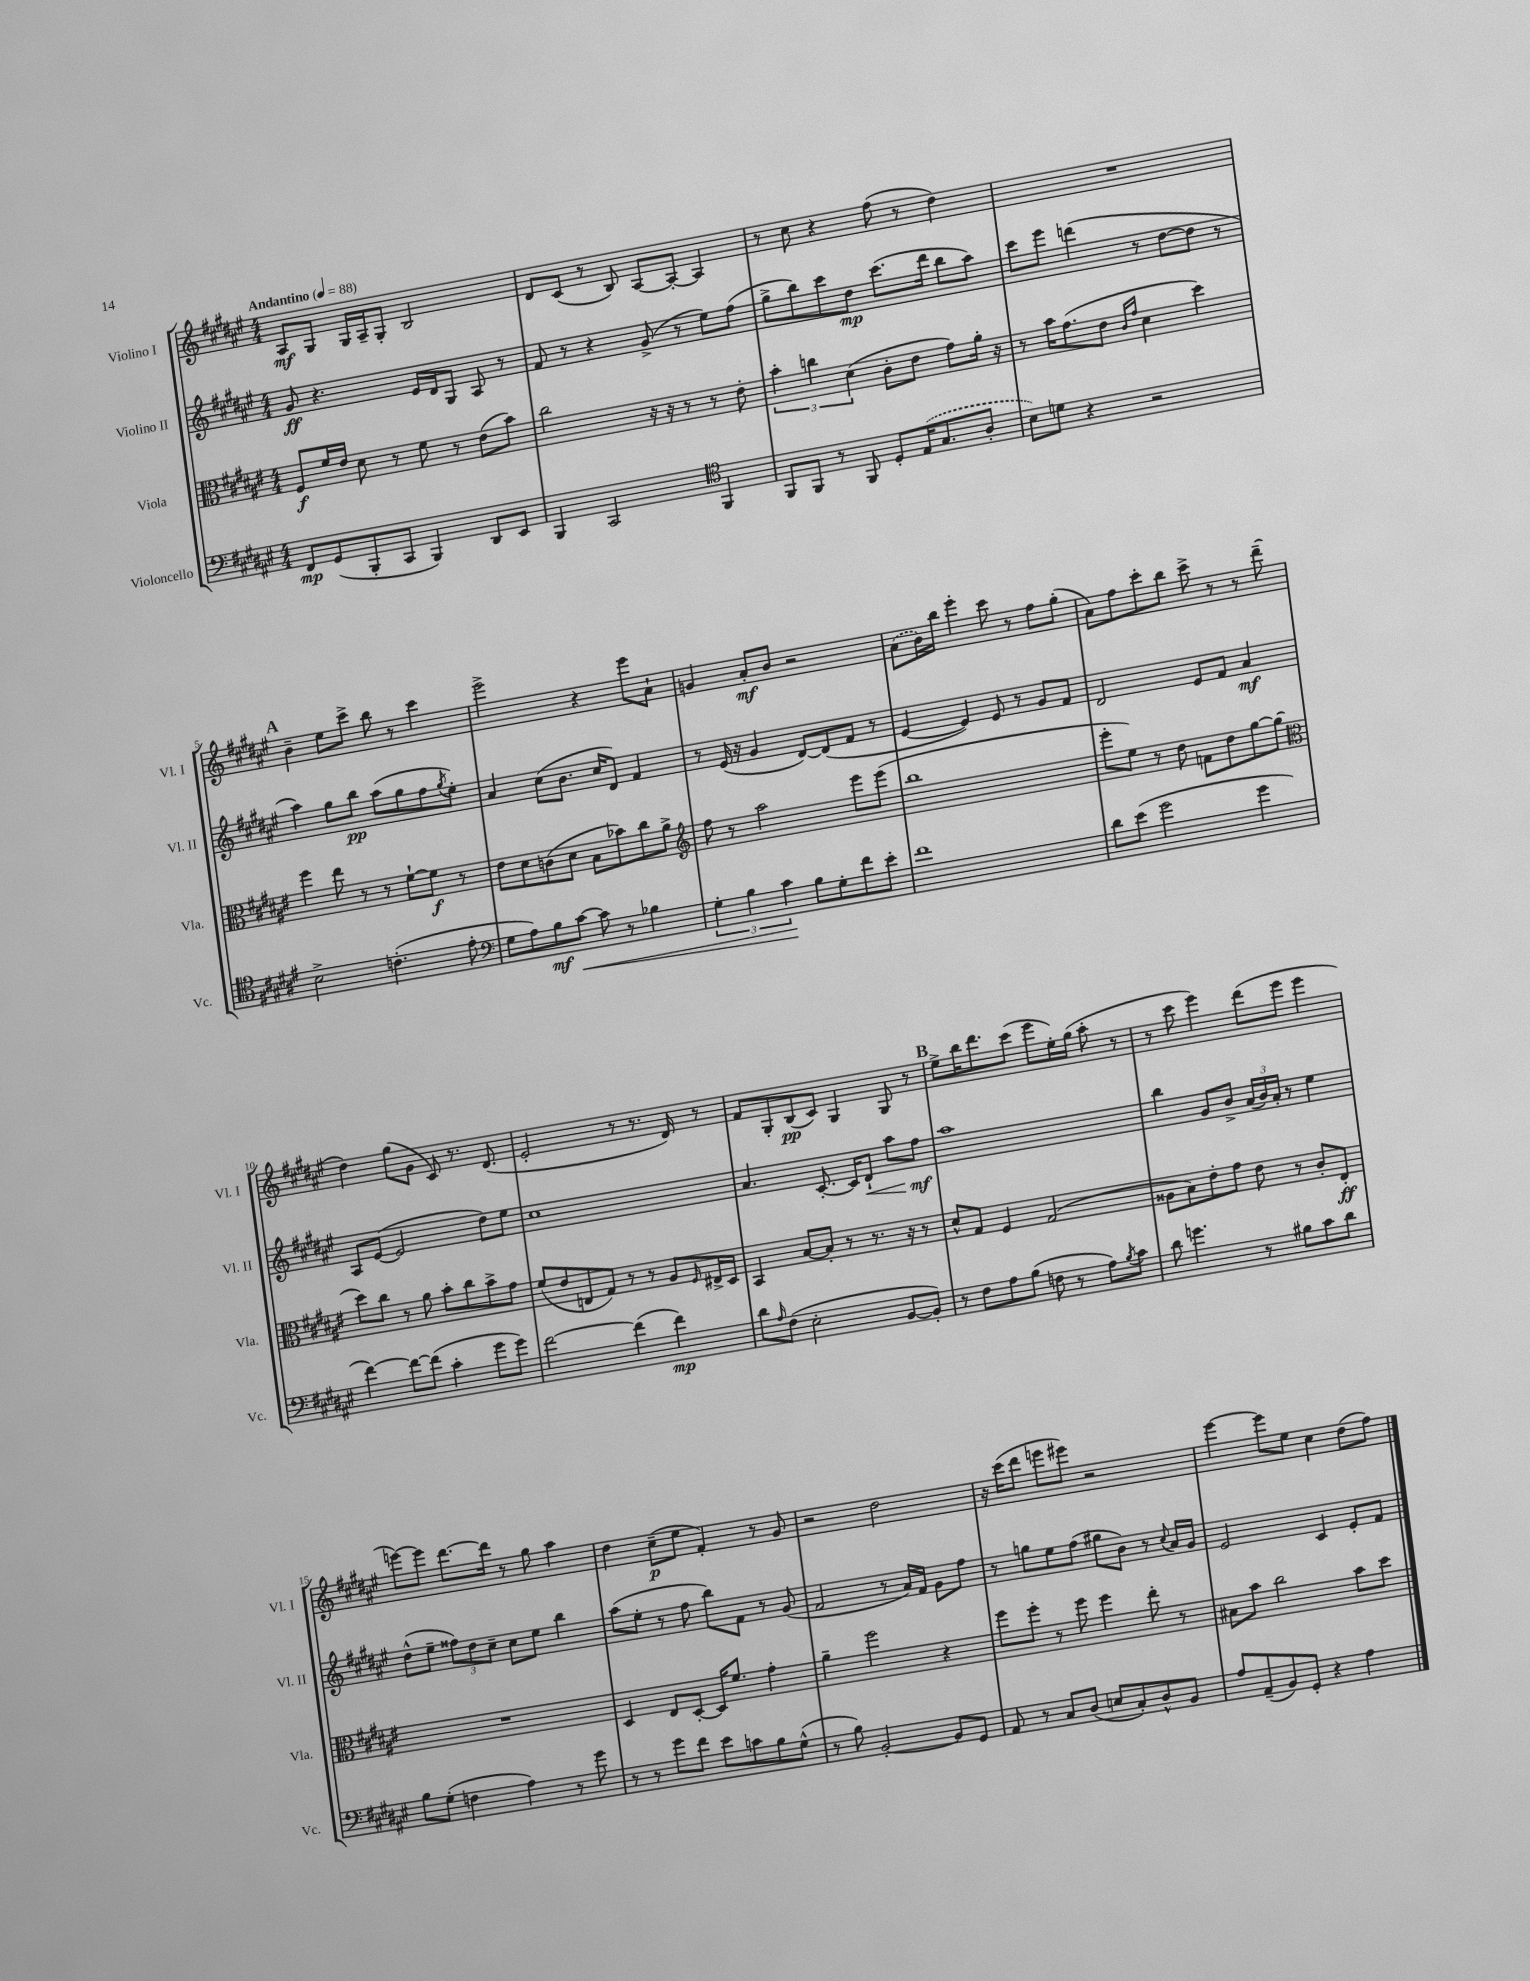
<<
\new StaffGroup <<
\new Staff = "s0" \with { instrumentName = "Violino I" shortInstrumentName = "Vl. I" } {
    \clef treble \key fis \major \numericTimeSignature \time 4/4 \tempo "Andantino" 4 = 88
    ais8\mf gis8 gis16 ais16-- gis8-. b2 |
    dis'8 cis'8( r8 b8) ais8~ ais8~-. ais4 |
    r8 cis''8 r4 fis''8( r8 dis''4) |
    R1 |
    \mark \markup { \bold "A" } b'4-- eis''8 cis'''8-> b''8 r8 cis'''4 |
    eis'''2-> r4 eis'''8 ais'8-! |
    g'4 ais'8-.\mf b'8 r2 |
    \once \slurDashed ais'8( b'16) b''16 eis'''4-. cis'''8 r8 fis''8 gis''8-.( |
    ais'8) fis''8 cis'''8-. b''8 cis'''8-> r8 r8 dis'''8--( |
    dis''4) gis''8( gis'8 cis'8) r8. dis'8.( |
    eis'2-. r8 r8. dis'16) r8 |
    fis'8 gis8-. b8\pp( cis'8) gis4 gis8 r8 |
    \mark \markup { \bold "B" } eis''8-> b''16 dis'''8. cis'''8( eis'''8 eis''16-.) gis''16( ais''8-. r8 |
    r8 cis'''8 eis'''4) dis'''8( eis'''8 eis'''4 |
    e'''8~) e'''8 dis'''8.~ dis'''16 r8 gis''8 ais''4 |
    dis''4 cis''8--\p( eis''8 fis'4-.) r8 gis'8 |
    r2 dis''2 |
    r16 cis'''16( dis'''8 e'''8 eis'''8) r2 |
    eis'''4~ eis'''8 eis''8 cis''4 dis''8( fis''8) \bar "|." |
}
\new Staff = "s1" \with { instrumentName = "Violino II" shortInstrumentName = "Vl. II" } {
    \clef treble \key fis \major \numericTimeSignature \time 4/4
    gis'8\ff r4. eis'16 dis'16 gis8 ais8 r8 |
    fis'8 r8 r4 gis'8->( r8 eis''8) fis''8( |
    gis''8-> b''8) cis'''8 dis''8\mp cis'''8.( dis'''16 b''8 ais''8) |
    cis'''8 eis'''8 d'''4( r8 dis''8~ dis''8 r8 |
    \mark \markup { \bold "A" } ais''4) gis''8 b''8\pp ais''8( gis''8 fis''8 \acciaccatura { gis''8 } eis''8-.) |
    ais'4 cis''8( b'8. cis''16 dis'8) fis'4 |
    r8 eis'16( r16 gis'4 dis'8~) dis'8( fis'8 r8 |
    eis'4~ eis'4) eis'8 r8 gis'8 fis'8 |
    dis'2 eis'8 fis'8 ais'4\mf |
    ais8 eis'8~( eis'2 dis''8) eis''8 |
    cis''1 |
    ais'4. cis'8.~-. cis'16 dis'8-!\< ais''8 fis''8\mf\! |
    \mark \markup { \bold "B" } ais''1 |
    b''4 gis'8 b'8-> \tuplet 3/2 { ais'16( b'16) ais'16-. } r8 eis''4 |
    dis''8-^( eis''8-- \tuplet 3/2 { fisis''8) dis''8 cis''8-- } cis''8 eis''8 b''4 |
    ais''8( eis''8-. r8 fis''8 b''8) fis'8 r8 gis'8( |
    fis'2 r8 ais'16) fis'16 gis'8 fis''8 |
    r8 g''8 eis''8 fis''8( gis''8 b'8) r8 \appoggiatura { cis''8 } ais'16 gis'16 |
    eis'2 cis'4 eis'8-. fis'8 \bar "|." |
}
\new Staff = "s2" \with { instrumentName = "Viola" shortInstrumentName = "Vla." } {
    \clef alto \key fis \major \numericTimeSignature \time 4/4
    fis8\f fis'16 eis'16 dis'8 r8 fis'8 r8 eis'8( b'8) |
    cis''2 r16 r16 r8 r8 eis'8-. |
    \tuplet 3/2 { b'4-. c''4 dis'4( } cis'8-. eis'8 gis'8) ais'16-. r16 |
    r8 b'16 gis'8.( eis'8 \grace { cis'16 gis'16 } dis'4 dis''4) |
    \mark \markup { \bold "A" } fis''4 eis''8 r8 r8 fis'8~-! fis'8\f r8 |
    eis'8 dis'8 c'8( dis'8 b8 bes'8) cis''8 ais'8-> |
    \clef treble fis''8 r8 ais''2 eis'''8 eis'''8( |
    b''1 |
    eis'''8-. eis''8) r8 dis''8 f'8 dis''8 gis''8~ gis''8( |
    \clef alto dis''8) cis''8 r8 ais'8 b'8-. cis''8 b'8-> gis'8 |
    fis'8( eis'8 e8 gis8) r8 r8 ais8 \grace { fis16 } eis16-> dis16 |
    b,4 b8~ b8-. r8 r8. r16 r8 |
    \mark \markup { \bold "B" } dis'8-^ gis8 fis4 gis2( |
    aisis8 b8) eis'8-. gis'8 eis'8 r8 cis'8-. eis8-.\ff |
    R1 |
    dis4 eis8 dis8~-. dis16 fis'8. gis'4-. |
    ais'4-- fis''2 r4 |
    fis''8 fis''8-. r8 fis''8 fis''4 eis''8-. r8 |
    bis8 b'8 cis''2 b'8 dis''8 \bar "|." |
}
\new Staff = "s3" \with { instrumentName = "Violoncello" shortInstrumentName = "Vc." } {
    \clef bass \key fis \major \numericTimeSignature \time 4/4
    fis,8\mp gis,8( b,,8-. cis,8 b,,4) dis,8 eis,8 |
    b,,4 cis,2 \clef tenor fis,4 |
    fis,8 fis,8 r8 fis,8 dis8-. \once \slurDashed eis16( gis8. ais8-. |
    b8) d'8 r4 r2 |
    \mark \markup { \bold "A" } b2-> c'4.-.( eis'8-. |
    \clef bass gis8 ais8) b8\mf cis'8~\< cis'8 r8 bes4 |
    \tuplet 3/2 { gis4-. b4 cis'4\! } b8 gis8-. fis'8 eis'8-. |
    fis'1 |
    dis'8 eis'8( gis'2 gis'4 |
    fis'4~) fis'8~ fis'8( cis'4-. gis'8 gis'8) |
    fis'2~ fis'4( fis'4\mp) |
    dis'8 \grace { ais16 } fis8( eis2-. b,8~ b,8-.) |
    \mark \markup { \bold "B" } r8 fis8 ais8 b8( f8 r8 ais8) \acciaccatura { b8 } cis'8 |
    dis'8 g'4. r8 bis8 cis'8 dis'8 |
    b8 gis8-.( f4 ais4) r8 gis'8 |
    r8 r8 gis'8 fis'8 eis'8 c'8 b8 gis8-^( |
    r8 b8) b,2~-. b,8 gis,8 |
    ais,8 r8 cis8 dis8( e8 cis8-.) dis8-^ b,8 |
    ais8 ais,8--( b,8) gis,8-. r4 ais4 \bar "|." |
}
>>
>>
